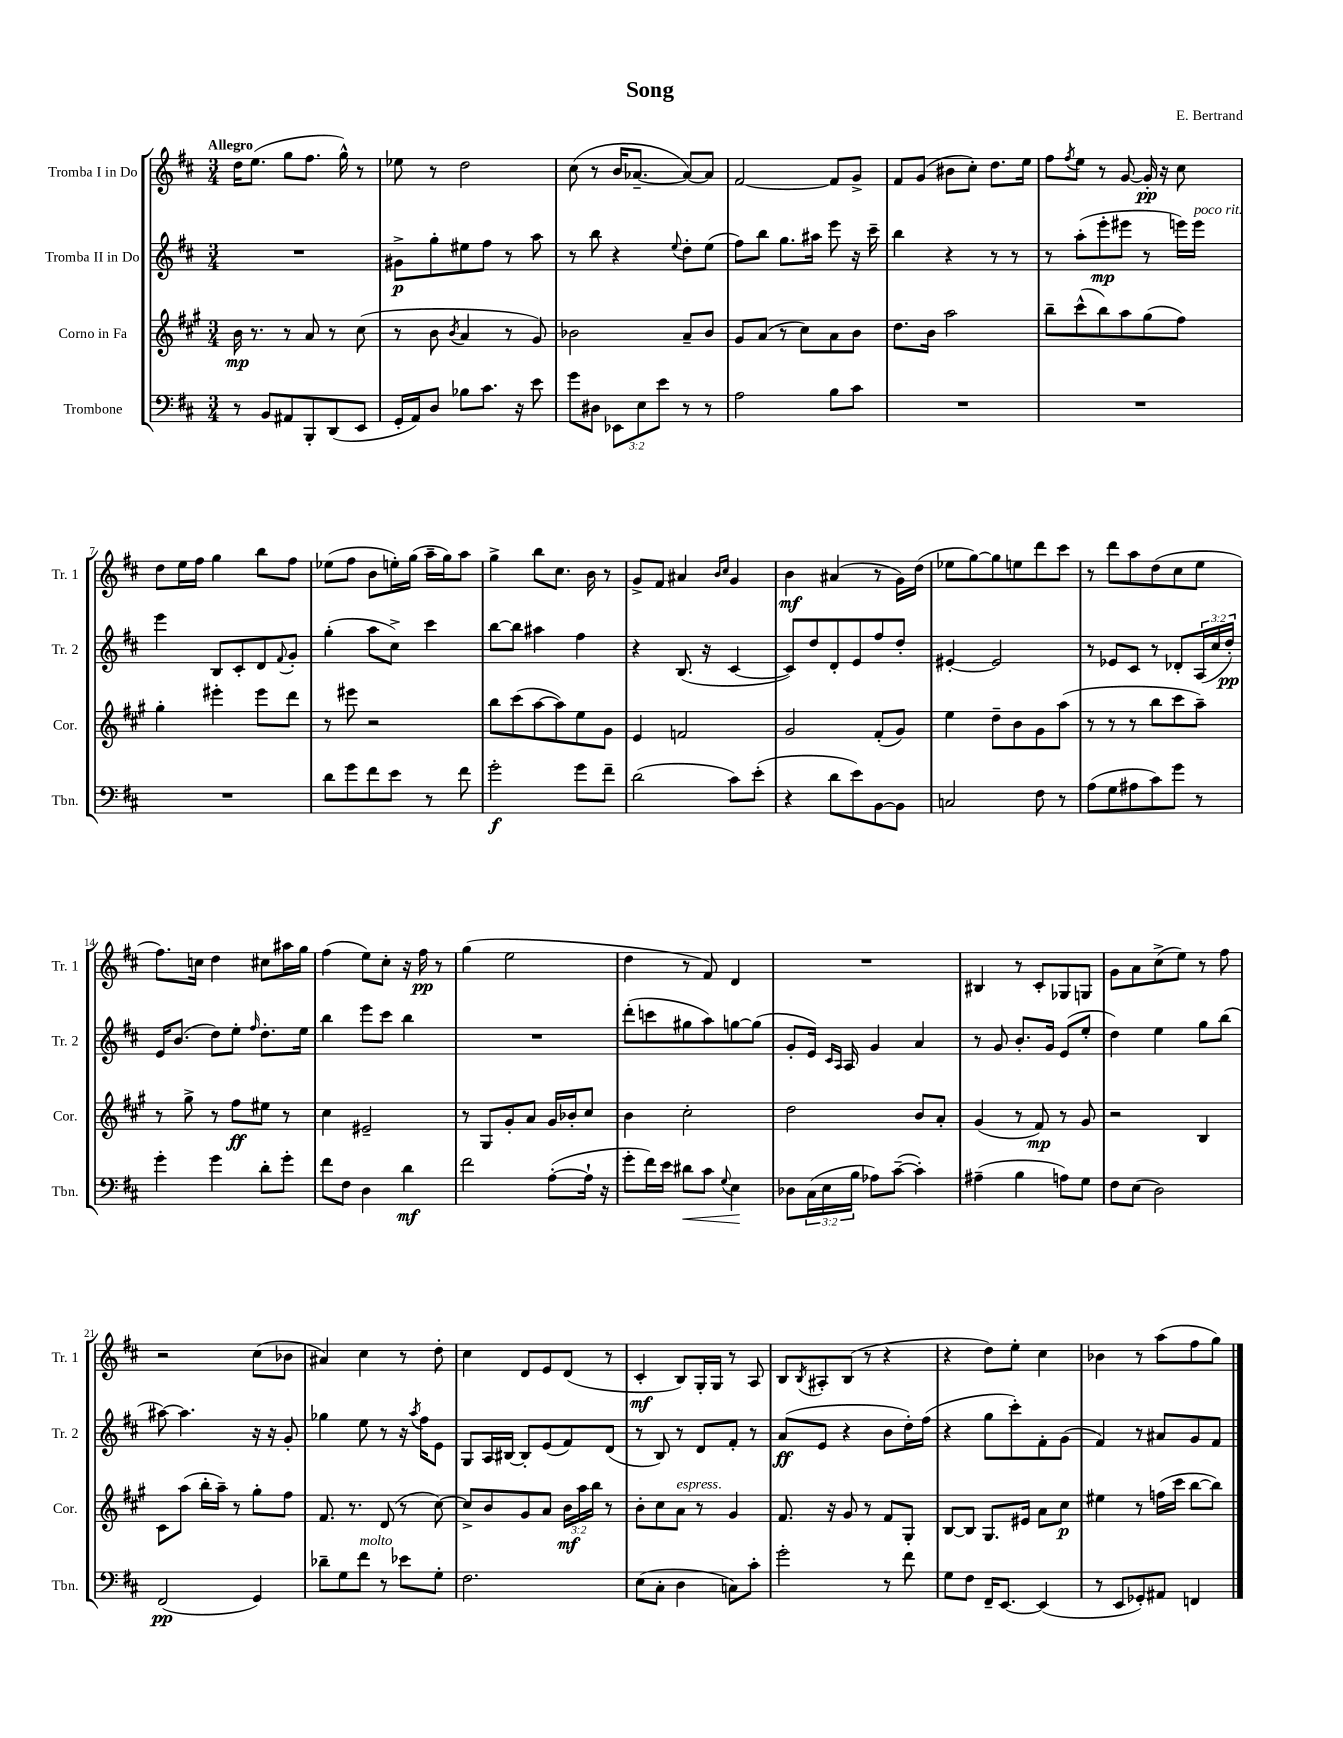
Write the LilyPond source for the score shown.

\header { title = "Song" composer = "E. Bertrand" }
<<
\new StaffGroup <<
\new Staff = "s0" \with { instrumentName = "Tromba I in Do" shortInstrumentName = "Tr. 1" } {
    \clef treble \key d \major \numericTimeSignature \time 3/4 \tempo "Allegro"
    d''16 e''8.( g''8 fis''8. g''16-^) r8 |
    ees''8 r8 d''2 |
    cis''8( r8 b'16 aes'8.~-- aes'8~) aes'8 |
    fis'2~ fis'8 g'8-> |
    fis'8 g'8( bis'8 cis''8-.) d''8. e''16 |
    fis''8 \acciaccatura { fis''8 } e''8 r8 g'8~ g'16-.\pp r16 cis''8 |
    d''8 e''16 fis''16 g''4 b''8 fis''8 |
    ees''8( fis''8 b'8 e''16-.) g''16( a''16-- g''16) a''8 |
    g''4-> b''8 cis''8. b'16 r8 |
    g'8-> fis'8 ais'4 \grace { b'16 cis''16 } g'4 |
    b'4\mf ais'4( r8 g'16) d''16( |
    ees''8 g''8~) g''8 e''8 d'''8 cis'''8 |
    r8 d'''8 a''8 d''8( cis''8 e''8 |
    fis''8.) c''16 d''4 cis''8 ais''16 g''16 |
    fis''4( e''8) cis''8-. r16 fis''16\pp r8 |
    g''4( e''2 |
    d''4 r8 fis'8) d'4 |
    R2. |
    bis4 r8 cis'8-. ges8 g8 |
    g'8 a'8 cis''8->( e''8) r8 fis''8 |
    r2 cis''8( bes'8 |
    ais'4) cis''4 r8 d''8-. |
    cis''4 d'8 e'8 d'8( r8 |
    cis'4-.\mf b8) g16-. g16 r8 a8 |
    b8 \acciaccatura { b8 } ais8-. b8( r8 r4 |
    r4 d''8) e''8-. cis''4 |
    bes'4 r8 a''8( fis''8 g''8) \bar "|." |
}
\new Staff = "s1" \with { instrumentName = "Tromba II in Do" shortInstrumentName = "Tr. 2" } {
    \clef treble \key d \major \numericTimeSignature \time 3/4 \override Staff.TupletNumber.text = #tuplet-number::calc-fraction-text
    R2. |
    gis'8->\p g''8-. eis''8 fis''8 r8 a''8 |
    r8 b''8 r4 \appoggiatura { e''8 } d''8-. e''8( |
    fis''8) b''8 g''8. ais''16 e'''8 r16 cis'''16-- |
    b''4 r4 r8 r8 |
    r8 a''8-.( e'''8-.\mp eis'''8 r8 e'''16) e'''16^\markup { \italic "poco rit." } |
    e'''4 b8 cis'8-. d'8 \appoggiatura { fis'8 } g'8-. |
    g''4-.( a''8 cis''8->) cis'''4 |
    b''8~ b''8 ais''4 fis''4 |
    r4 b8.( r16 cis'4~ |
    cis'8) d''8 d'8-. e'8 fis''8 d''8-. |
    eis'4~-. eis'2 |
    r8 ees'8 cis'8 r8 des'8-. \tuplet 3/2 { a16( cis''16 d''16-.\pp) } |
    e'16 b'8.( d''8) e''8-. \grace { fis''16 } d''8.-. e''16 |
    b''4 e'''8 cis'''8 b''4 |
    R2. |
    d'''8-.( c'''8 gis''8 a''8) g''8~ g''8( |
    g'8-. e'16) \grace { cis'16 a16 } a16 g'4 a'4 |
    r8 g'8 b'8.-. g'16 e'8( e''8-. |
    d''4) e''4 g''8 b''8( |
    ais''8~) ais''4. r16 r16 g'8-. |
    ges''4 e''8 r8 r16 \acciaccatura { a''8 } fis''16 e'8 |
    g8 a16 bis16~ bis8-. e'8( fis'8) d'8( |
    r8 b8) r8 d'8 fis'8-. r8 |
    a'8\ff( e'8 r4 b'8 d''16-.) fis''16( |
    r4 g''8 cis'''8-.) fis'8-. g'8( |
    fis'4) r8 ais'8 g'8 fis'8 \bar "|." |
}
\new Staff = "s2" \with { instrumentName = "Corno in Fa" shortInstrumentName = "Cor." } {
    \clef treble \key a \major \numericTimeSignature \time 3/4 \override Staff.TupletNumber.text = #tuplet-number::calc-fraction-text
    b'16\mp r8. r8 a'8 r8 cis''8( |
    r8 b'8 \acciaccatura { b'8 } a'4 r8 gis'8) |
    bes'2 a'8-- bes'8 |
    gis'8 a'8( r8 cis''8) a'8 b'8 |
    d''8. b'16 a''2 |
    b''8-- cis'''8-^( b''8) a''8 gis''8( fis''8) |
    gis''4-. eis'''4-. eis'''8 d'''8 |
    r8 eis'''8 r2 |
    b''8 cis'''8( a''8~ a''8) e''8 gis'8 |
    e'4 f'2 |
    gis'2 fis'8-.( gis'8) |
    e''4 d''8-- b'8 gis'8 a''8( |
    r8 r8 r8 b''8 cis'''8 a''8--) |
    r8 gis''8-> r8 fis''8\ff eis''8 r8 |
    cis''4 eis'2-- |
    r8 gis8 gis'8-. a'8 gis'16 bes'16-. cis''8 |
    b'4 cis''2-. |
    d''2 b'8 a'8-. |
    gis'4( r8 fis'8\mp) r8 gis'8 |
    r2 b4 |
    cis'8 a''8( b''16-. a''16--) r8 gis''8-. fis''8 |
    fis'8. r8. d'8( r8 cis''8~) |
    cis''8-> b'8 gis'8 a'8 \tuplet 3/2 { b'16\mf a''16 b''16 } r8 |
    b'8-. cis''8 a'8^\markup { \italic "espress." } r8 gis'4 |
    fis'8. r16 gis'8 r8 fis'8 gis8-. |
    b8~ b8 gis8. eis'16 a'8 cis''8\p |
    eis''4 r8 f''16( cis'''16 b''8~ b''8) \bar "|." |
}
\new Staff = "s3" \with { instrumentName = "Trombone" shortInstrumentName = "Tbn." } {
    \clef bass \key d \major \numericTimeSignature \time 3/4 \override Staff.TupletNumber.text = #tuplet-number::calc-fraction-text
    r8 b,8 ais,8 b,,8-. d,8( e,8 |
    g,16-. a,16) d8 bes8 cis'8. r16 e'8 |
    g'8 dis8 \tuplet 3/2 { ees,8 e8 e'8 } r8 r8 |
    a2 b8 cis'8 |
    R2. |
    R2. |
    R2. |
    d'8 g'8 fis'8 e'8 r8 fis'8 |
    g'2-.\f g'8 fis'8-- |
    d'2( cis'8) e'8-.( |
    r4 d'8 e'8) b,8~ b,8 |
    c2 fis8 r8 |
    a8( g8 ais8 cis'8) g'8 r8 |
    g'4-. g'4 d'8-. g'8-. |
    fis'8 fis8 d4 d'4\mf |
    fis'2 a8~-.( a16-! r16 |
    g'8-. fis'16) e'16 dis'8\< cis'8 \appoggiatura { g8 } e4\! |
    des8 \tuplet 3/2 { cis16( e16 b16 } aes8) cis'8~--( cis'4-.) |
    ais4--( b4 a8) g8 |
    fis8 e8( d2) |
    fis,2\pp( g,4) |
    des'8-- g8 fis'8^\markup { \italic "molto" } r8 ees'8 g8-. |
    fis2. |
    e8( cis8-. d4 c8) cis'8-. |
    g'2-. r8 fis'8 |
    g8 fis8 fis,16-- e,8.~ e,4( |
    r8 e,8 ges,8-.) ais,8 f,4 \bar "|." |
}
>>
>>
